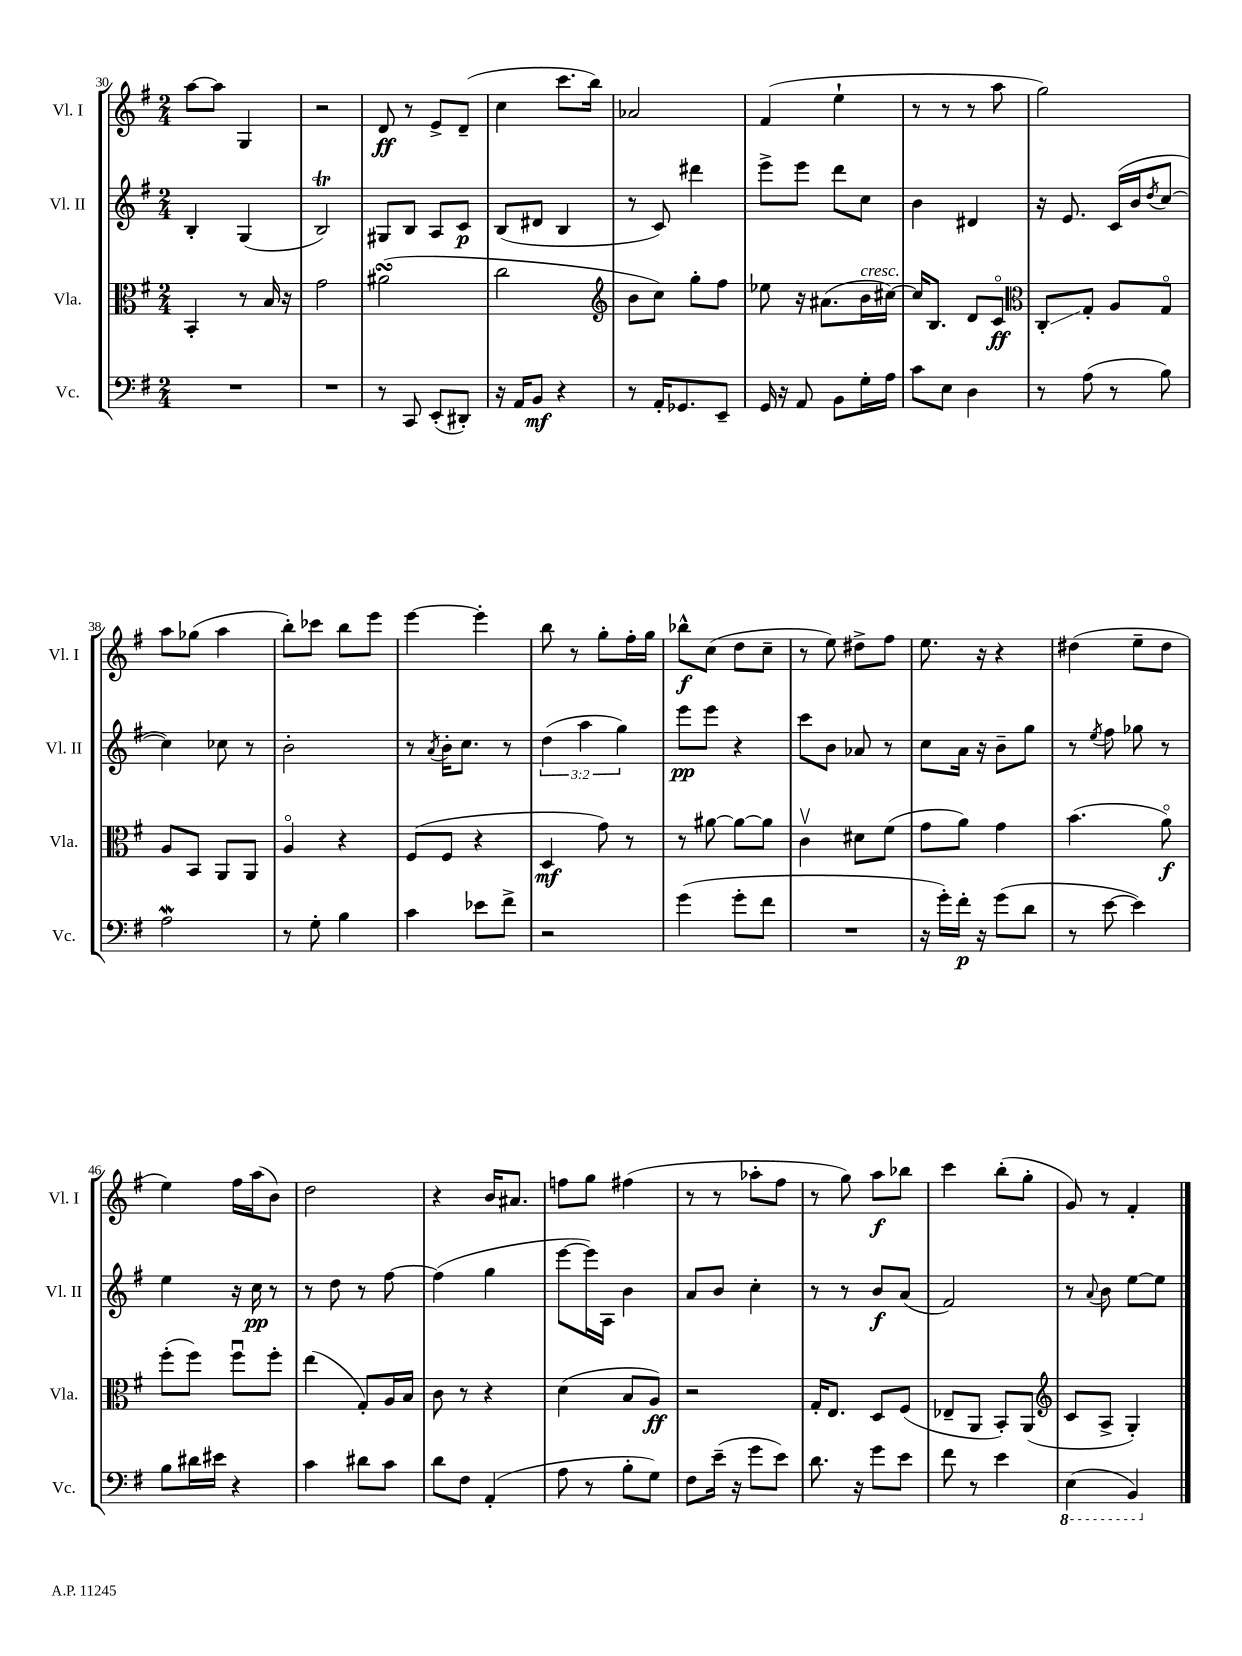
<<
\new StaffGroup <<
\new Staff = "s0" \with { instrumentName = "Vl. I" shortInstrumentName = "Vl. I" } {
    \clef treble \key g \major \numericTimeSignature \time 2/4
    a''8~ a''8 g4 |
    r2 |
    d'8\ff r8 e'8-> d'8--( |
    c''4 c'''8. b''16) |
    aes'2 |
    fis'4( e''4-! |
    r8 r8 r8 a''8 |
    g''2) |
    a''8 ges''8( a''4 |
    b''8-.) ces'''8 b''8 e'''8 |
    e'''4~ e'''4-. |
    b''8 r8 g''8-. fis''16-. g''16 |
    bes''8-^\f c''8( d''8 c''8-- |
    r8 e''8) dis''8-> fis''8 |
    e''8. r16 r4 |
    dis''4( e''8-- dis''8 |
    e''4) fis''16 a''16( b'8) |
    d''2 |
    r4 b'16 ais'8. |
    f''8 g''8 fis''4( |
    r8 r8 aes''8-. fis''8 |
    r8 g''8) a''8\f bes''8 |
    c'''4 b''8-.( g''8-. |
    g'8) r8 fis'4-. \bar "|." |
}
\new Staff = "s1" \with { instrumentName = "Vl. II" shortInstrumentName = "Vl. II" } {
    \clef treble \key g \major \numericTimeSignature \time 2/4 \override Staff.TupletNumber.text = #tuplet-number::calc-fraction-text
    b4-. g4( |
    b2\trill) |
    gis8 b8 a8 c'8\p |
    b8( dis'8 b4 |
    r8 c'8) dis'''4 |
    e'''8-> e'''8 d'''8 c''8 |
    b'4 dis'4 |
    r16 e'8. c'16( b'16 \acciaccatura { d''8 } c''8~ |
    c''4) ces''8 r8 |
    b'2-. |
    r8 \acciaccatura { a'8 } b'16-. c''8. r8 |
    \tuplet 3/2 { d''4( a''4 g''4) } |
    e'''8\pp e'''8 r4 |
    c'''8 b'8 aes'8 r8 |
    c''8 a'16 r16 b'8-- g''8 |
    r8 \acciaccatura { e''8 } fis''8 ges''8 r8 |
    e''4 r16 c''16\pp r8 |
    r8 d''8 r8 fis''8~ |
    fis''4( g''4 |
    e'''8~ e'''16) a16 b'4 |
    a'8 b'8 c''4-. |
    r8 r8 b'8\f a'8( |
    fis'2) |
    r8 \appoggiatura { a'8 } b'8 e''8~ e''8 \bar "|." |
}
\new Staff = "s2" \with { instrumentName = "Vla." shortInstrumentName = "Vla." } {
    \clef alto \key g \major \numericTimeSignature \time 2/4
    b,4-. r8 b16 r16 |
    g'2 |
    ais'2\turn( |
    c''2 |
    \clef treble b'8 c''8) g''8-. fis''8 |
    ees''8 r16 ais'8.( b'16^\markup { \italic "cresc." } cis''16~) |
    cis''16 b8. d'8 c'8\flageolet\ff |
    \clef alto c8-.\glissando g8-. a8 g8\flageolet |
    a8 b,8 a,8 a,8 |
    a4\flageolet r4 |
    fis8( fis8 r4 |
    d4\mf g'8) r8 |
    r8 ais'8~ ais'8~ ais'8 |
    c'4\upbow dis'8 fis'8( |
    g'8 a'8) g'4 |
    b'4.( a'8\flageolet\f) |
    fis''8-.( fis''8) fis''8\downbow fis''8-. |
    e''4( g8-.) a16 b16 |
    c'8 r8 r4 |
    d'4( b8 a8\ff) |
    r2 |
    g16-. e8. d8 fis8( |
    ees8-- a,8 b,8-.) a,8( |
    \clef treble c'8 a8-> g4-.) \bar "|." |
}
\new Staff = "s3" \with { instrumentName = "Vc." shortInstrumentName = "Vc." } {
    \clef bass \key g \major \numericTimeSignature \time 2/4
    R2 |
    R2 |
    r8 c,8 e,8-.( dis,8-.) |
    r16 a,16 b,8\mf r4 |
    r8 a,16-. ges,8. e,8-- |
    g,16 r16 a,8 b,8 g16-. a16 |
    c'8 e8 d4 |
    r8 a8( r8 b8) |
    a2\mordent |
    r8 g8-. b4 |
    c'4 ees'8 fis'8-> |
    r2 |
    g'4( g'8-. fis'8 |
    R2 |
    r16 g'16-.) fis'16-.\p r16 g'8( d'8 |
    r8 e'8~ e'4) |
    b8 dis'16 eis'16 r4 |
    c'4 dis'8 c'8 |
    d'8 fis8 a,4-.( |
    a8 r8 b8-. g8) |
    fis8 e'16--( r16 g'8 e'8) |
    d'8. r16 g'8 e'8 |
    fis'8 r8 e'4 |
    \ottava #-1 e,4( b,,4) \ottava #0 \bar "|." |
}
>>
>>
\layout { \context { \Score currentBarNumber = #30 } }
